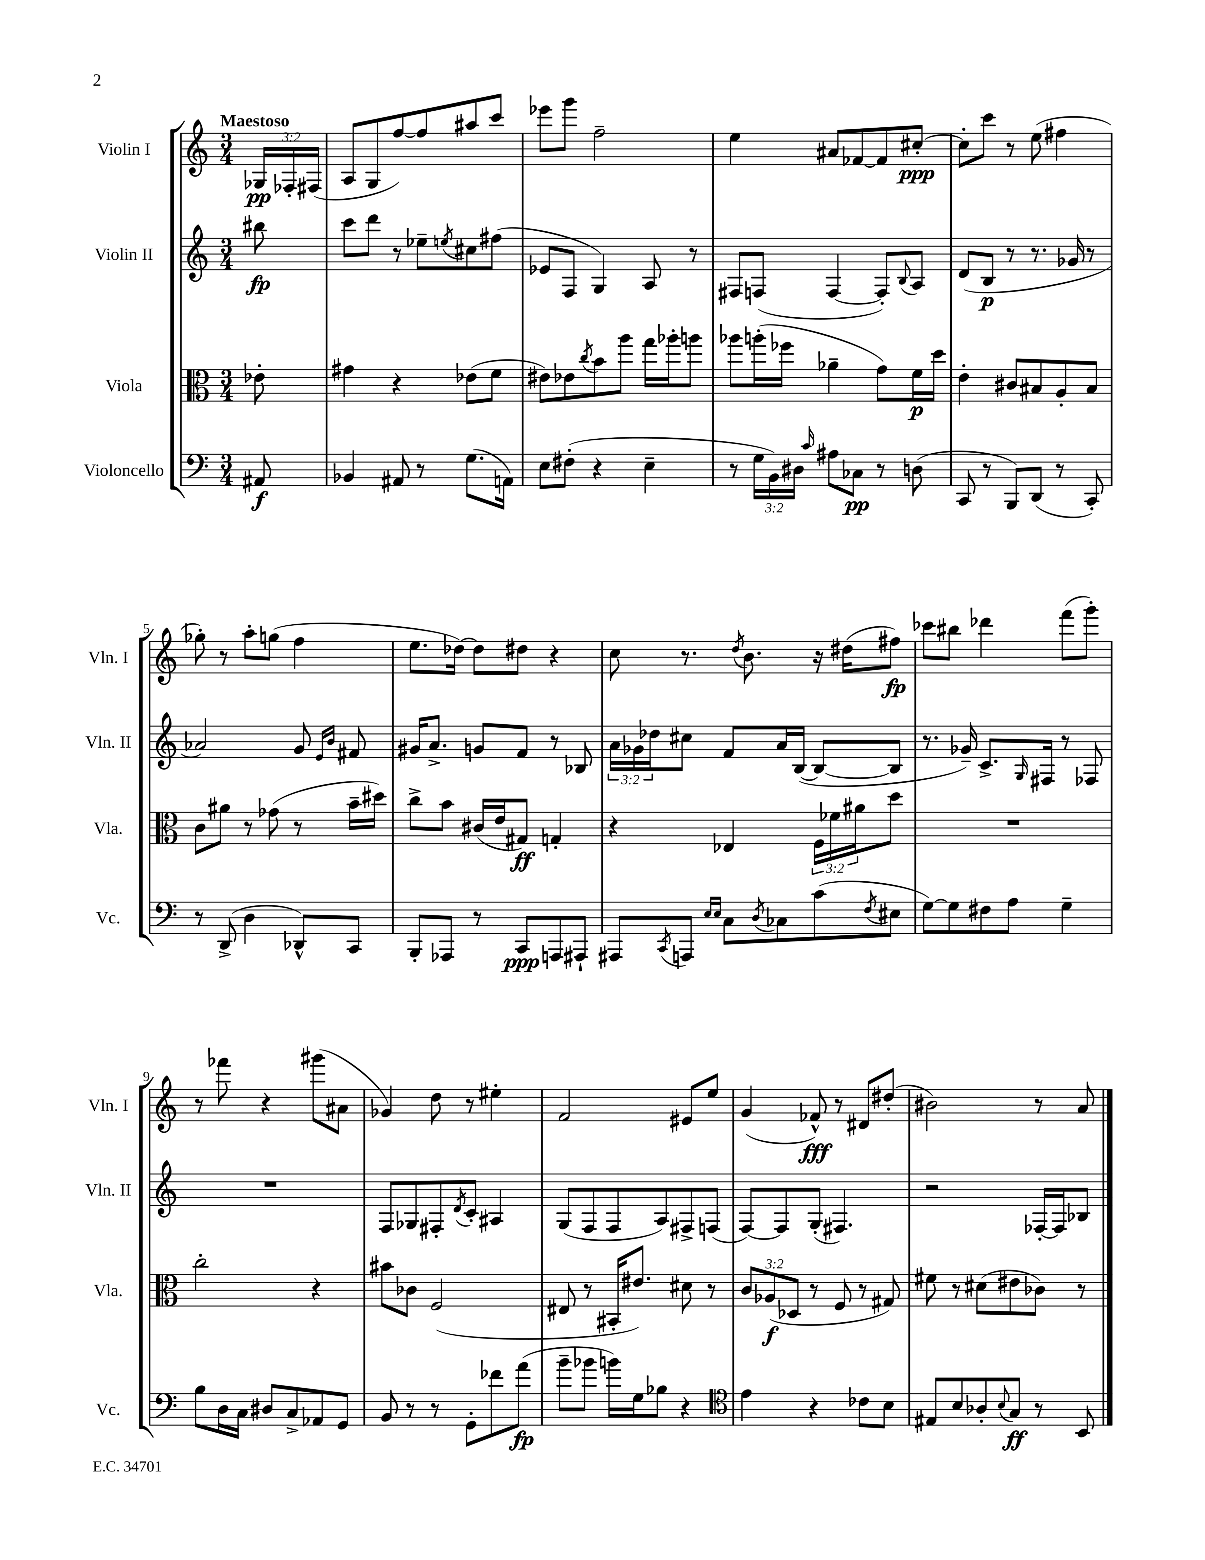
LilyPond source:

<<
\new StaffGroup <<
\new Staff = "s0" \with { instrumentName = "Violin I" shortInstrumentName = "Vln. I" } {
    \clef treble \key c \major \numericTimeSignature \time 3/4 \override Staff.TupletNumber.text = #tuplet-number::calc-fraction-text \partial 8 \tempo "Maestoso"
    \tuplet 3/2 { ges16\pp fes16-. fis16( } |
    a8 g8 f''8~) f''8 ais''8 c'''8 |
    ees'''8 g'''8 f''2-- |
    e''4 ais'8 fes'8~ fes'8 cis''8~-.\ppp |
    cis''8-. c'''8 r8 e''8( fis''4 |
    ges''8-.) r8 a''8-. g''8( f''4 |
    e''8. des''16~) des''8 dis''8 r4 |
    c''8 r8. \acciaccatura { d''8 } b'8. r16 dis''16( fis''8\fp) |
    ces'''8 bis''8 des'''4 f'''8( g'''8-.) |
    r8 fes'''8 r4 gis'''8( ais'8 |
    ges'4) d''8 r8 eis''4-. |
    f'2 eis'8 e''8 |
    g'4( fes'8-^\fff) r8 dis'8 dis''8-.( |
    bis'2) r8 a'8 \bar "|." |
}
\new Staff = "s1" \with { instrumentName = "Violin II" shortInstrumentName = "Vln. II" } {
    \clef treble \key c \major \numericTimeSignature \time 3/4 \override Staff.TupletNumber.text = #tuplet-number::calc-fraction-text \partial 8
    bis''8\fp |
    c'''8 d'''8 r8 ees''8-- \acciaccatura { e''8 } cis''8 fis''8( |
    ees'8 f8 g4) a8 r8 |
    fis8 f8( f4~ f8-.) \appoggiatura { b8 } a8 |
    d'8( b8\p r8 r8. ges'16 r8 |
    aes'2) g'8 \grace { e'16 b'16 } fis'8 |
    gis'16 a'8.-> g'8 f'8 r8 bes8 |
    \tuplet 3/2 { a'16 ges'16 des''16 } cis''8 f'8 a'16 b16~( b8~ b8 |
    r8. ges'16--) c'8.-> \grace { g16 } fis16 r8 fes8 |
    R2. |
    f8 ges8 fis8-. \acciaccatura { d'8 } c'8-. ais4 |
    g8( f8 f8 a8) fis8-> f8( |
    f8~) f8 g8-.( fis4.) |
    r2 fes16~-. fes16 bes8 \bar "|." |
}
\new Staff = "s2" \with { instrumentName = "Viola" shortInstrumentName = "Vla." } {
    \clef alto \key c \major \numericTimeSignature \time 3/4 \override Staff.TupletNumber.text = #tuplet-number::calc-fraction-text \partial 8
    ees'8-. |
    gis'4 r4 ees'8( f'8 |
    eis'8) ees'8 \acciaccatura { c''8 } b'8 a''8 g''16 aes''16-. a''8 |
    aes''8 a''16-.( fes''16 aes'4-- g'8) f'16\p d''16 |
    e'4-. cis'8 bis8 a8-. bis8 |
    c'8 ais'8 r8 ges'8( r8 b'16-- dis''16) |
    c''8-> b'8 cis'16( e'16 gis8\ff) g4-. |
    r4 ees4 \tuplet 3/2 { f16 fes'16 ais'16 } d''8 |
    R2. |
    c''2-. r4 |
    bis'8 ces'8 f2( |
    eis8 r8 bis,16-. eis'8.) dis'8 r8 |
    \tuplet 3/2 { c'8 aes8\f( des8 } r8 f8 r8 gis8) |
    fis'8 r8 dis'8( eis'8 ces'8) r8 \bar "|." |
}
\new Staff = "s3" \with { instrumentName = "Violoncello" shortInstrumentName = "Vc." } {
    \clef bass \key c \major \numericTimeSignature \time 3/4 \override Staff.TupletNumber.text = #tuplet-number::calc-fraction-text \partial 8
    ais,8\f |
    bes,4 ais,8 r8 g8.( a,16) |
    e8 fis8-.( r4 e4-- |
    r8 \tuplet 3/2 { g16 b,16) dis16 } \grace { c'16 } ais8 ces8\pp r8 d8( |
    c,8 r8 b,,8) d,8( r8 c,8-.) |
    r8 d,8->( d4 des,8-^) c,8 |
    b,,8-. aes,,8 r8 c,8\ppp a,,8 ais,,8-! |
    ais,,8 \acciaccatura { c,8 } a,,8 \grace { e16 e16 } c8 \acciaccatura { d8 } ces8 c'8( \acciaccatura { f8 } eis8 |
    g8~) g8 fis8 a8 g4-- |
    b8 d16 c16 dis8 c8-> aes,8 g,8 |
    b,8 r8 r8 g,8-. fes'8 a'8\fp( |
    b'8-- bes'8 b'16) g16 bes8 r4 |
    \clef tenor e'4 r4 ces'8 b8 |
    eis8 b8 aes8-. \appoggiatura { b8 } g8\ff r8 b,8 \bar "|." |
}
>>
>>
